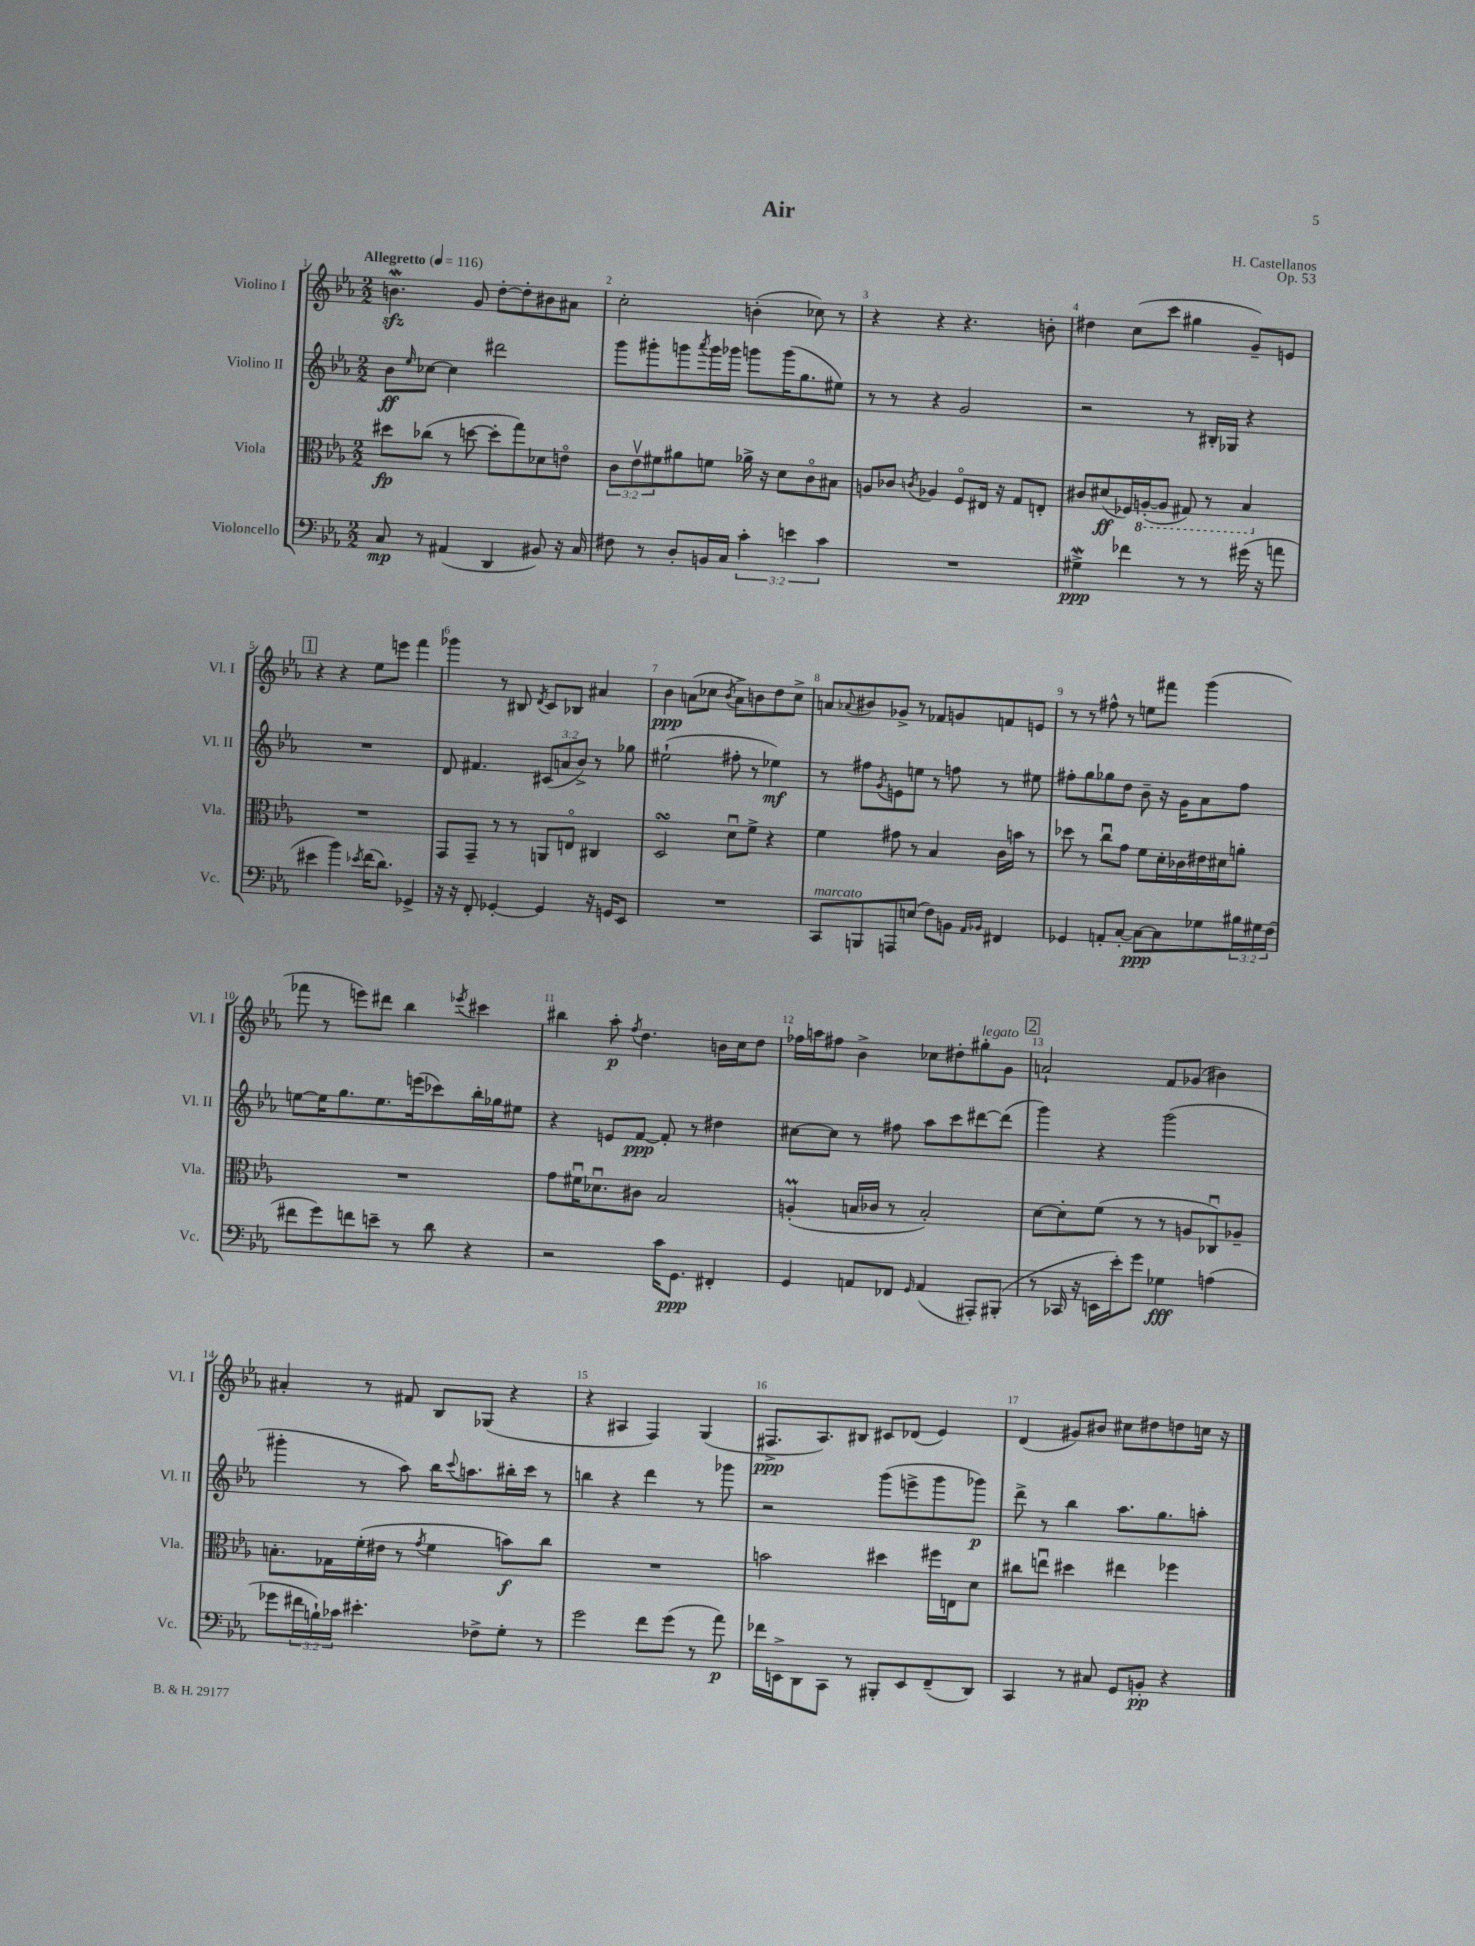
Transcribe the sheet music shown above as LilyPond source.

\header { title = "Air" composer = "H. Castellanos" opus = "Op. 53" }
<<
\new StaffGroup <<
\new Staff = "s0" \with { instrumentName = "Violino I" shortInstrumentName = "Vl. I" } {
    \clef treble \key ees \major \numericTimeSignature \time 2/2 \tempo "Allegretto" 4 = 116
    b'4.\mordent\sfz g'8 d''8~-. d''8-. bis'8 ais'8 |
    c''2-. b'4-.( ces''8) r8 |
    r4 r4 r4. b'8-. |
    dis''4 c''8( c'''8 gis''4 g'8--) e'8 |
    \mark \markup { \box "1" } r4 r4 ees''8 e'''8 f'''4 |
    ges'''4 r8 bis8 \acciaccatura { d'8 } c'8 bes8 ais'4 |
    bes'4\ppp a'8( ces''8 \acciaccatura { bes'8 } a'8->) b'8 d''8 ces''8-> |
    a'8 \appoggiatura { aes'8 } bis'8 ges'8-> r8 fes'8 g'8 f'8 e'8 |
    r8 r8 fis''8-^ r8 e''8 fis'''8 g'''4( |
    fes'''8 r8 e'''8) dis'''8 bes''4 \acciaccatura { ees'''8 } cis'''4 |
    bis''4 aes''8-.\p \acciaccatura { f''8 } d''4. b'16 c''16 d''8 |
    fes''16 a''16 fis''8 bes'4-> ces''8 dis''8-. gis''8-.^\markup { \italic "legato" } g'8 |
    \mark \markup { \box "2" } a'2-! f'8 ges'8( bis'4) |
    ais'4-. r8 fis'8 bes8 ges8( r4 |
    r4 ais4 f4) g4( |
    fis8.->\ppp aes8.) bis8 cis'8 des'8( ees'4) |
    d'4( gis'8) bis'8 cis''8 dis''8 d''8 c''16 r16 \bar "|." |
}
\new Staff = "s1" \with { instrumentName = "Violino II" shortInstrumentName = "Vl. II" } {
    \clef treble \key ees \major \numericTimeSignature \time 2/2 \override Staff.TupletNumber.text = #tuplet-number::calc-fraction-text
    bes'8\ff \grace { ees''16 } ces''8~ ces''4 dis'''2 |
    g'''8 gis'''8-. g'''8 \acciaccatura { aes'''8 } g'''16 ges'''16 g'''8 g'''16( g''8. eis''8) |
    r8 r8 r4 g'2 |
    r2 r8 bis16-. ges16 r4 |
    \mark \markup { \box "1" } R1 |
    d'8 fis'4. \tuplet 3/2 { cis'8( a'8 bes'8->) } r8 ges''8 |
    eis''2-!( fis''8-. r8 ees''4\mf) |
    r8 fis''8 \acciaccatura { g'8 } e'8 e''8 r8 f''8 r8 eis''8 |
    fis''8-. g''8 ges''8 d''8 bes'8-- r16 g'16 aes'8 fis''8 |
    e''8~ e''16 g''8. e''8. e'''16( ces'''8) bes''16-. ges''16 eis''8 |
    r4 e'8 f'8~\ppp f'8-. r8 dis''4 |
    cis''8~ cis''8 r8 fis''8 aes''8 c'''8 dis'''8~ dis'''8( |
    \mark \markup { \box "2" } g'''4) r4 g'''2( |
    gis'''4-. r8 aes''8) bes''16 \appoggiatura { c'''8 } a''8. bis''16-. c'''16 r8 |
    b''4 r4 d'''4 r8 ges'''8 |
    r2 g'''8( e'''8-> g'''8 ges'''8\p) |
    d'''8-> r8 bes''4 aes''8. g''8. a''8-. \bar "|." |
}
\new Staff = "s2" \with { instrumentName = "Viola" shortInstrumentName = "Vla." } {
    \clef alto \key ees \major \numericTimeSignature \time 2/2 \override Staff.TupletNumber.text = #tuplet-number::calc-fraction-text
    dis''8\fp ces''8( r8 d''8~ d''8-. g''8) des'8 e'8\flageolet |
    \tuplet 3/2 { c'8 ees'8\upbow fis'8 } ais'8 f'8 aes'16-> r16 d'8 c'8\flageolet bis8 |
    a8 ces'8 \acciaccatura { c'8 } aes4 f8\flageolet eis16 r16 g8 e8-. |
    cis'8 dis'8\ff( fes16) \ottava #-1 a,16~-.( a,8 gis,8) r8 bes,4 \ottava #0 |
    \mark \markup { \box "1" } R1 |
    g,8 g,8-- r8 r8 a,8 e8\flageolet cis4 |
    d2\turn d'8\downbow f'8-> r4 |
    f'4 gis'8 r8 bes4 c'16 b'16 r8 |
    des''8 r8 c''8\downbow g'8 f'8 d'16-. ces'16 eis'16 dis'16 a'8-. |
    R1 |
    g'8 fis'16\downbow des'8.\downbow cis'8 bes2 |
    a4-.\prall( b16 ces'16 r8 b2-.) |
    \mark \markup { \box "2" } d'8~ d'8-. f'8( r8 r8 a8 ces8\downbow) aes8-- |
    b8.-. ges16 f'16-.( eis'16 r8 \acciaccatura { g'8 } f'4 b'8\f) c''8 |
    R1 |
    b'2 dis''4 fis''16 e16 d'8 |
    cis''8 e''8\downbow dis''4 eis''4 fes''4 \bar "|." |
}
\new Staff = "s3" \with { instrumentName = "Violoncello" shortInstrumentName = "Vc." } {
    \clef bass \key ees \major \numericTimeSignature \time 2/2 \override Staff.TupletNumber.text = #tuplet-number::calc-fraction-text
    c8\mp r8 ais,4( d,4 bis,8) r16 c16 |
    fis8 r8 d8-. b,16 c16 \tuplet 3/2 { c'4-. e'4 c'4 } |
    R1 |
    gis4->\mordent\ppp fes'4 r8 r8 gis'16( r16 a'8 |
    \mark \markup { \box "1" } eis'4 bes'4) \acciaccatura { ees'8 } f'16( d'8.) ges,4-> |
    r16 r16 f,8-. ges,4~-. ges,4 r16 g,16 ees,8 |
    R1 |
    c,8^\markup { \italic "marcato" } b,,8 a,,8 e8( f8) b,8 \grace { aes,16 bes,16 } fis,4 |
    ges,4 a,8-. c8~-. c8~\ppp c8 ges8 \tuplet 3/2 { bis16 gis16 f16( } |
    fis'8 g'8) f'8 e'8-- r8 d'8 r4 |
    r2 c'16 g,8.\ppp fis,4-. |
    g,4 a,8 fes,8 \grace { g,16 } a,4( ais,,8-.) bis,,8-.( |
    \mark \markup { \box "2" } r8 ces,16 r16 e,16 ees'16-.) g'8 ges4\fff a4( |
    ges'8 \tuplet 3/2 { fis'16 b16-!) ces'16 } eis'4.-. fes8-> g8-. r8 |
    g'2 f'8 g'8( r8 aes'8\p) |
    fes'16 e,16-> d,8 c,8 r8 bis,,8-. e,8 f,8--( d,8) |
    c,4 r8 cis8 g,8 b,8-.\pp r4 \bar "|." |
}
>>
>>
\layout { \context { \Score \override BarNumber.break-visibility = ##(#f #t #t) barNumberVisibility = #all-bar-numbers-visible } }
